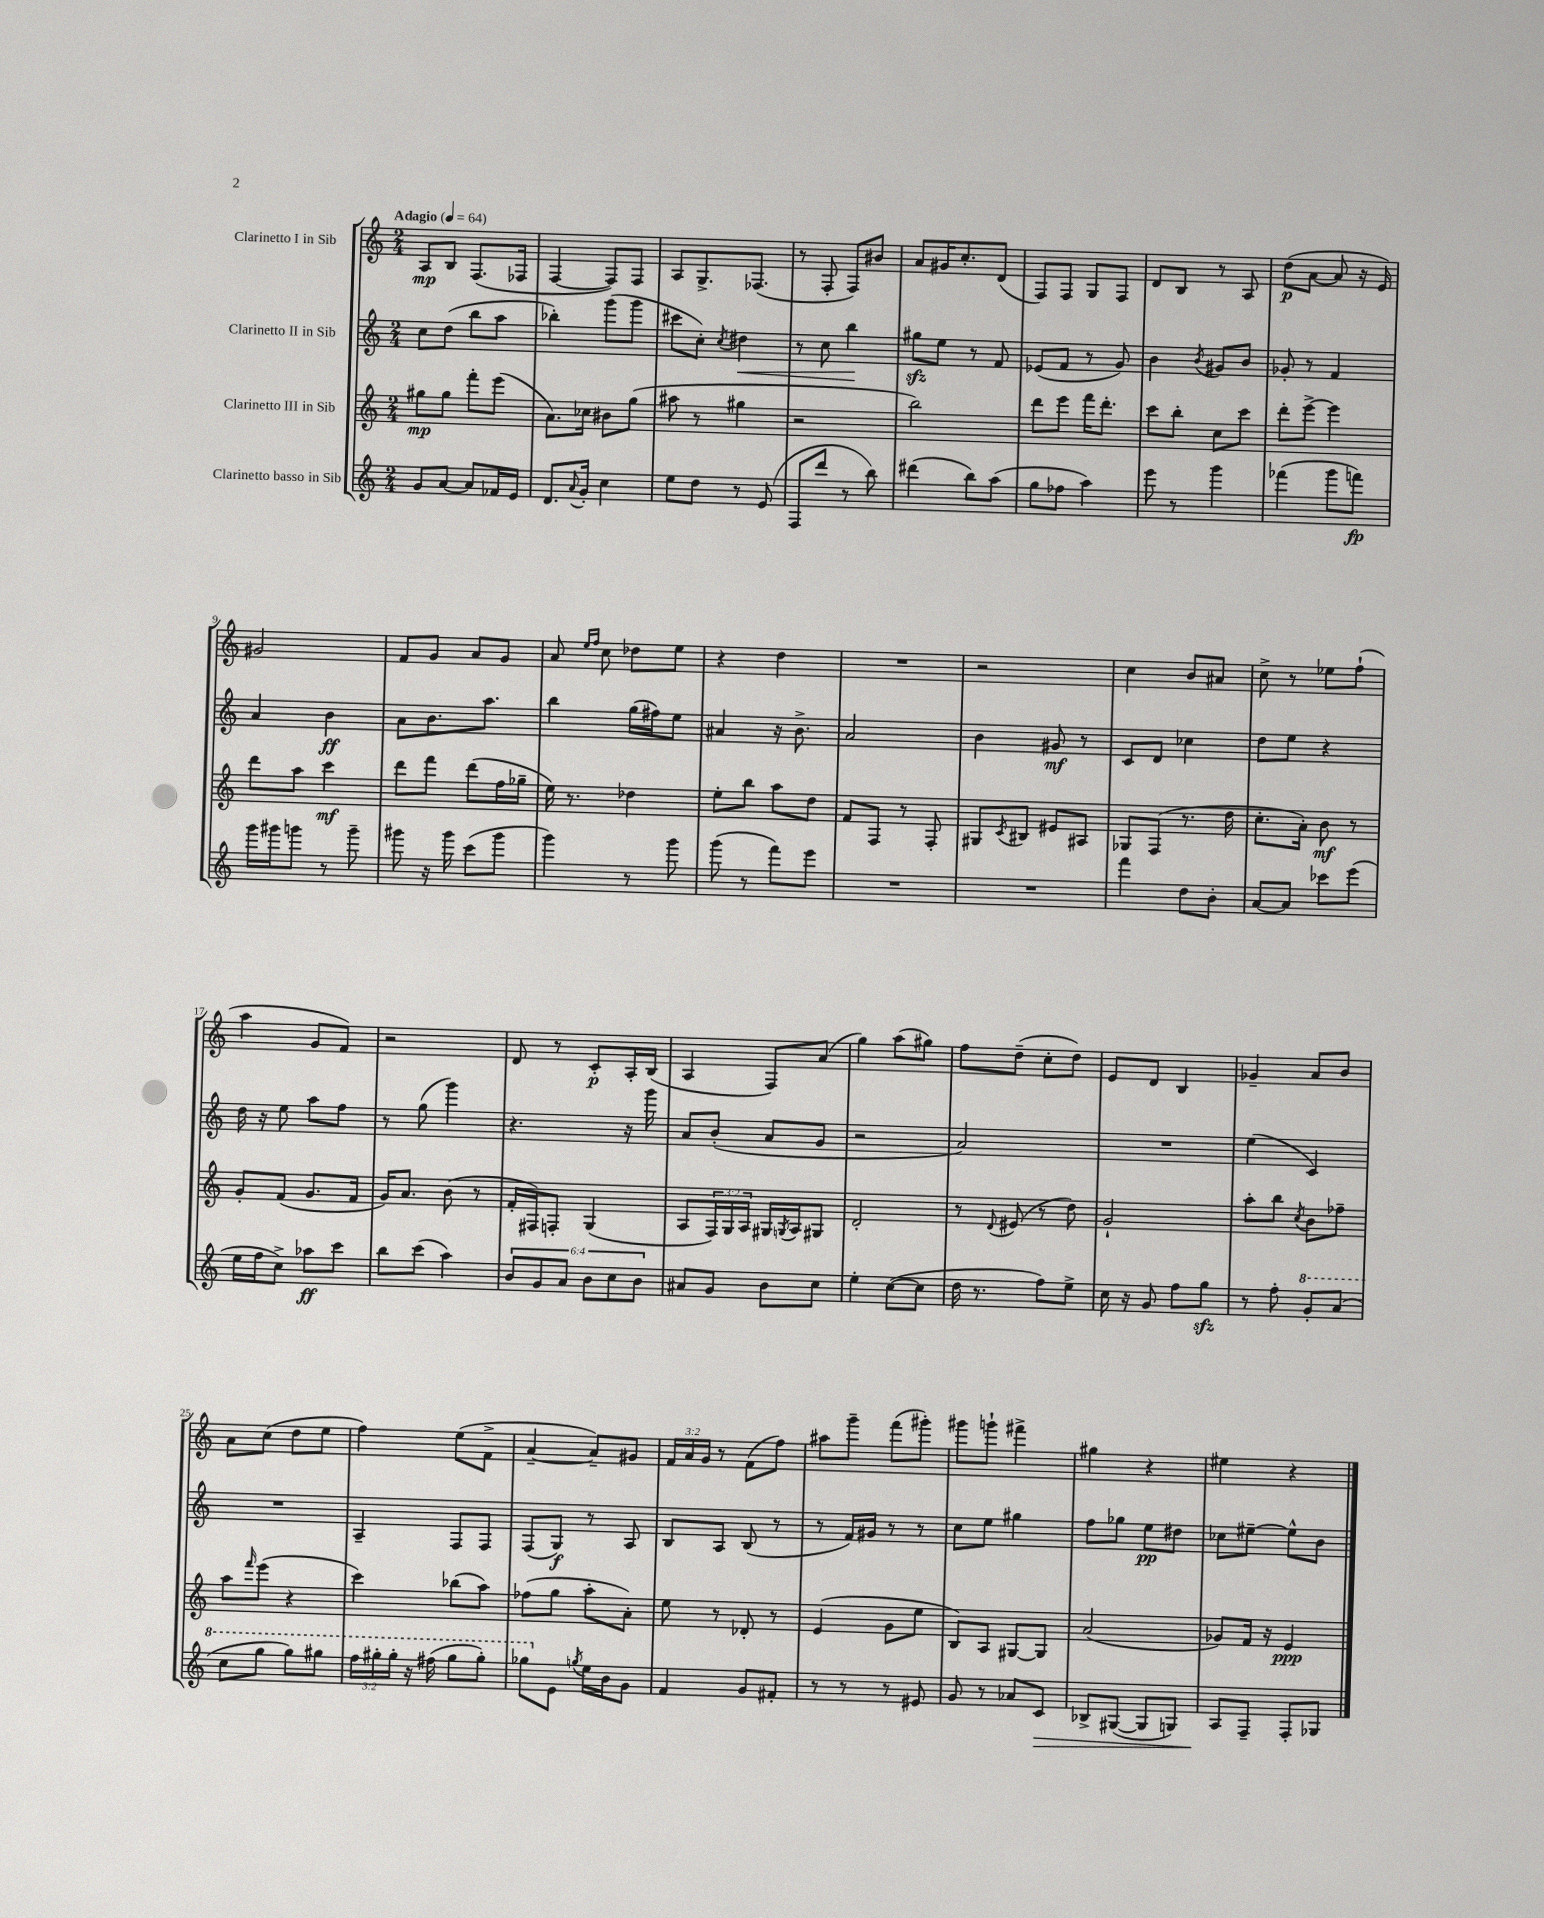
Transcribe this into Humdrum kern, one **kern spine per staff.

**kern	**kern	**kern	**kern
*staff4	*staff3	*staff2	*staff1
*clefG2	*clefG2	*clefG2	*clefG2
*k[]	*k[]	*k[]	*k[]
*M2/4	*M2/4	*M2/4	*M2/4
*MM64	*MM64	*MM64	*MM64
8g/L	8gg#\L	8cc\L	8A/L
[8a/J	8gg#\J	(8dd\J	8B/J
8a/]L	8fff'\L	8bb\L	(8.F/L
16f-/L	(8eee\J	8aa\J	.
16e/JJ	.	.	16F-/Jk
=	=	=	=
8.d/L	8.a\L)	4bb-'\)	[4F/
8qqa/	.	.	.
16g'/Jk	16cc-\Jk	.	.
4cc\	8b#\L	(8ggg\L	8F/]L)
.	(8gg\J	8ggg\J	8F/J
=	=	=	=
8ee\L	8aa#\	8ccc#\L	8A/L
8dd\J	8r	8cc'\J)	8.G^/
.	.	8qcc/	.
8r	4gg#\	4dd#\	.
.	.	.	(8.F-/J
(8e/	.	.	.
=	=	=	=
8F/L	2r	8r	8r
8ddd/J	.	8cc\	8F'/
8r	.	4bb\	8F/L)
8bb\)	.	.	8b#/J
=	=	=	=
(4ddd#\	2bb\)	8gg#\L	8a/L
.	.	8ee\J	16g#/K
.	.	.	8.cc'/
8bb\L)	.	8r	.
(8aa\J	.	8f/	(8d/J
=	=	=	=
8gg\L	8ddd\L	(8e-/L	8F/L)
8ff-\J	8eee\J	8f/J	8F/J
4aa\)	16fff\LK	8r	8G/L
.	8.ddd'\J	.	.
.	.	8g/)	8F/J
=	=	=	=
8eee\	8ccc\L	4b\	8d/L
8r	8bb'\J	.	8B/J
.	.	8qb/	.
4ggg\	8cc\L	8g#/L	8r
.	8ccc\J	8b/J	8A/
=	=	=	=
(4fff-\	8ddd'\L	8g-'/	(8dd\L
.	[8eee^\J	8r	[8a\J
8ggg\L	4eee\]	4f/	8a/]
8fff\J)	.	.	16r
.	.	.	16e/)
=	=	=	=
16ggg\LL	8ddd\L	4a/	2g#/
16ggg#\J	.	.	.
8ggg\J	8aa\J	.	.
8r	4ccc\	4b\	.
8ggg~\	.	.	.
=	=	=	=
8ggg#\	8ddd\L	8a\L	8f/L
16r	8fff\J	8.b\	8g/J
16ggg#\	.	.	.
(8ccc\L	(8ddd\L	.	8a/L
.	.	8.aa\J	.
8ggg#\J	16ff\L	.	8g/J
.	16gg-~\JJ	.	.
=	=	=	=
4ggg\)	16ee\)	4bb\	8a/
.	8.r	.	.
.	.	.	16qqee/LL
.	.	.	16qqff/JJ
.	.	.	8cc\
8r	4dd-\	(16gg\LL	8dd-\L
.	.	16ff#\J)	.
8ggg\	.	8ee\J	8ee\J
=	=	=	=
(8ggg\	8ee'\L	4a#/	4r
8r	8bb\J	.	.
8fff\L)	8aa\L	16r	4dd\
.	.	8.b^\	.
8eee\J	8dd\J	.	.
=	=	=	=
2r	8f/L	2a/	2r
.	8F/J	.	.
.	8r	.	.
.	8F'/	.	.
=	=	=	=
2r	8G#/L	4b\	2r
.	8qc/	.	.
.	8B#/J	.	.
.	8e#/L	8g#/	.
.	8A#/J	8r	.
=	=	=	=
4fff\	8G-/L	8c/L	4cc\
.	(8F/J	8d/J	.
8dd\L	8.r	4cc-\	8b/L
8b'\J	.	.	8a#/J
.	16dd\	.	.
=	=	=	=
[8a/L	8.cc'\L	8dd\L	8cc^\
8a/]J	.	8ee\J	8r
.	16a'\Jk)	.	.
8ccc-\L	8b\	4r	8ee-\L
(8eee\J	8r	.	(8ff`\J
=	=	=	=
16ee\LL	8g'/L	16dd\	4aa\
16ff\J	.	16r	.
8cc^\J)	(8f/J	8ee\	.
8aa-\L	8.g/L	8aa\L	8g/L
8ccc\J	.	8ff\J	8f/J)
.	16f/Jk	.	.
=	=	=	=
8bb\L	16g/LK)	8r	2r
.	8.a/J	.	.
(8ccc\J	.	(8gg\	.
4aa\)	(8b\	4ggg\)	.
.	8r	.	.
=	=	=	=
12b/L	16f'/LL	4.r	8d/
.	16F#/J)	.	.
12g/	.	.	.
.	8F'/J	.	8r
12a/J	.	.	.
12b\L	(4G/	.	8c'/L
12cc\	.	.	.
.	.	16r	16A'/L
12b\J	.	.	.
.	.	16ggg\	(16B/JJ
=	=	=	=
8a#/L	8A/L	8a/L	4A/
8g/J	24F/L)	(8b'/J	.
.	24G/	.	.
.	24A/JJ	.	.
8b\L	16G#/LL	8a/L	8F/L)
.	8qG/	.	.
.	16A/J	.	.
8cc\J	8G#/J	8g/J	(8a/J
=	=	=	=
4ee'\	2d'/	2r	4gg\)
([8cc\L	.	.	(8aa\L
8cc\]J	.	.	8gg#\J)
=	=	=	=
16dd\	8r	2a/)	8ff\L
8.r	.	.	.
.	8qqd/	.	.
.	(8e#/	.	(8dd~\J
8ff\L)	8r	.	8cc'\L
8ee^\J	8dd\)	.	8dd\J)
=	=	=	=
16cc\	2g`/	2r	8e/L
16r	.	.	.
8g/	.	.	8d/J
8ff\L	.	.	4B/
8gg\J	.	.	.
=	=	=	=
8r	8aa'\L	(4ee\	4g-~/
8ff'\	8bb\J	.	.
.	8qcc/	.	.
8gg'/L	8b\L	4c/)	8a/L
(8aa/J	8ff-~\J	.	8b/J
=	=	=	=
8ccc\L	8aa\L	2r	8a\L
.	16qqfff/	.	.
8ggg\J	(8eee\J	.	(8cc\J
8ggg\L)	4r	.	8dd\L
8ggg#\J	.	.	8ee\J
=	=	=	=
24fff\LL	4ccc\)	4A~/	4ff\)
24ggg#'\	.	.	.
24ggg#'\JJ	.	.	.
16r	.	.	.
(16fff#\	.	.	.
8ggg#\L	(8bb-\L	8F/L	(8ee\L
8ggg#'\J)	8aa\J)	8F/J	8f^\J
=	=	=	=
8ggg-\L	(8ff-\L	(8F/L	[4a~/
8e\J	8gg\J	8G/J)	.
8qgg/	.	.	.
16ee\LL	8aa'\L	8r	8a~/]L)
16b\J	.	.	.
8g\J	8a'\J)	8A/	8g#/J
=	=	=	=
4f/	8ee\	8B/L	24f/LL
.	.	.	24a/
.	.	.	24g/JJ
.	8r	8A/J	8r
8g/L	8d-'/	(8B/	(8f\L
8f#'/J	8r	8r	8ff\J)
=	=	=	=
8r	(4e/	8r	8aa#\L
8r	.	16f/LL)	8ggg~\J
.	.	16g#/JJ	.
8r	8g\L	8r	(8fff\L
8e#/	8ee\J	8r	8ggg#'\J)
=	=	=	=
8g/	8B/L)	8cc\L	8ggg#\L
8r	8A/J	8ee\J	8ggg`\J
8a-/L	[8G#/L	4gg#\	4fff#^\
8c/J	8G#/]J	.	.
=	=	=	=
8B-^/L	(2a/	8ff\L	4gg#\
([8G#/J	.	8gg-\J	.
8G#/]L	.	8ee\L	4r
8G/J)	.	8dd#\J	.
=	=	=	=
8A/L	8g-/L)	8cc-\L	4ee#\
8F~/J	16f/Jk	[8ee#~\J	.
.	16r	.	.
8F'/L	4e/	8ee#^^\]L	4r
8G-/J	.	8b\J	.
==	==	==	==
*-	*-	*-	*-
